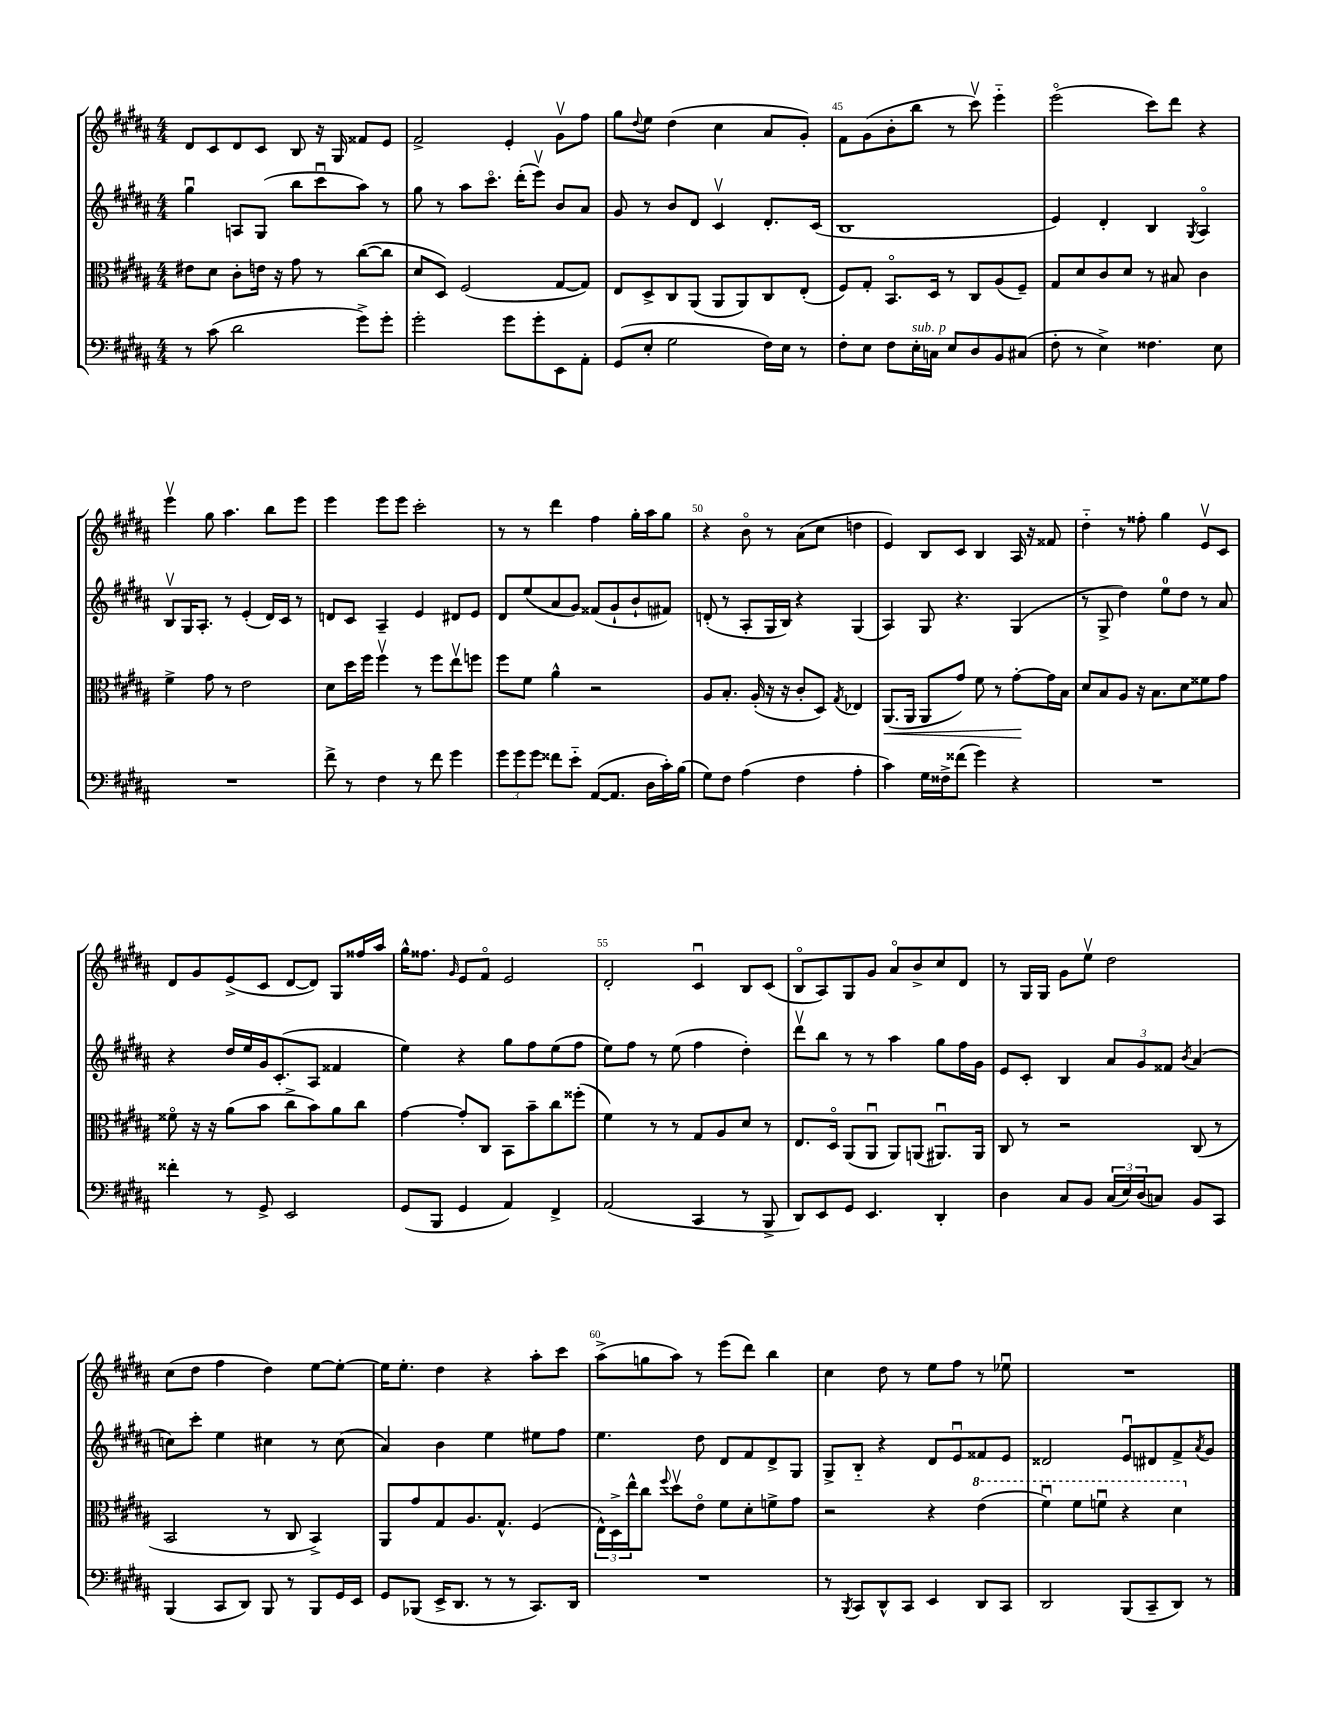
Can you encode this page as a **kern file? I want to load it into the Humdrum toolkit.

**kern	**kern	**kern	**kern
*staff4	*staff3	*staff2	*staff1
*clefF4	*clefC3	*clefG2	*clefG2
*k[f#c#g#d#a#]	*k[f#c#g#d#a#]	*k[f#c#g#d#a#]	*k[f#c#g#d#a#]
*M4/4	*M4/4	*M4/4	*M4/4
8r	8e#	4gg#u	8d#
(8c#	8d#	.	8c#
2d#	8c#'	8A	8d#
.	16e	(8G#	8c#
.	16r	.	.
.	8g#	8bb	8B
.	8r	8ccc#u	16r
.	.	.	16G#
8g#^)	([8cc#	8aa#)	8f##
8g#'	8cc#]	8r	8e
=	=	=	=
2g#'	8d#	8gg#	2f#^
.	8D#)	8r	.
.	(2F#	8aa#	.
.	.	8.ccc#o	.
8g#	.	.	4e'
.	.	(16ddd#'	.
8g#'	.	8eeev)	.
8EE	[8G#	8b	8g#v
8AA#'	8G#])	8a#	8ff#
=	=	=	=
(8GG#	8E	8g#	8gg#
.	.	.	8qqdd#
8E'	8D#^	8r	8ee
2G#	8C#	8b	(4dd#
.	(8AA#	8d#	.
.	8AA#	4c#v	4cc#
.	8AA#)	.	.
16F#)	8C#	8.d#'	8a#
16E	.	.	.
8r	(8E'	.	8g#')
.	.	(16c#	.
=	=	=	=
8F#'	8F#)	1B	8f#
8E	8G#'	.	(8g#
8F#	8.BBo	.	8b'
16E'	.	.	8bb
16C	16D#	.	.
8E	8r	.	8r
8D#	8C#	.	8ccc#v)
8BB	(8A#	.	4eee'~
(8C#	8F#~)	.	.
=	=	=	=
8F#'	8G#	4e)	(2eeeo
8r	8d#	.	.
4E^)	8c#	4d#'	.
.	8d#	.	.
4.F##	8r	4B	8ccc#)
.	8B#	.	8ddd#
.	.	8qG#	.
.	4c#	4A#o	4r
8E	.	.	.
=	=	=	=
1r	4f#^	8Bv	4eeev
.	.	16G#	.
.	.	8.A#'	.
.	8g#	.	8gg#
.	8r	8r	4.aa#
.	2e	(4e'	.
.	.	16d#)	8bb
.	.	16c#	.
.	.	8r	8eee
=	=	=	=
8f#^	8d#	8d	4eee
8r	16dd#	8c#	.
.	16ff#	.	.
4F#	4ff#v	4A#~	8eee
.	.	.	8eee
8r	8r	4e	2ccc#'
8f#	8ff#	.	.
4g#	8eev	8d#	.
.	8ff	8e	.
=	=	=	=
12g#	8ff#	8d#	8r
12g#	.	.	.
.	8f#	(8ee	8r
12g#	.	.	.
8f##	4a#^^	8a#	4ddd#
8e'~	.	8g#)	.
([8AA#	2r	(8f##	4ff#
8.AA#]	.	8g#`	.
.	.	8b`	16gg#'
16D#	.	.	16aa#
16c#')	.	8f#)	8gg#
(16B	.	.	.
=	=	=	=
8G#)	8A#	(8d'	4r
8F#	8.B'	8r	.
(4A#	.	8A#'	8bo
.	(16A#'	.	.
.	16r	16G#	8r
.	16r	16B)	.
4F#	8c#'	4r	(8a#
.	8D#)	.	8cc#
.	8qG#	.	.
4A#'	4E-	(4G#	4dd
=	=	=	=
4c#)	(8.AA#	4A#)	4e)
.	16AA#	.	.
16G#	8AA#	8G#	8B
16F##^	.	.	.
(8f##	8g#)	4.r	8c#
4g#)	8f#	.	4B
.	8r	.	.
4r	[8g#'	(4G#	16A#
.	.	.	16r
.	16g#]	.	8f##
.	16B	.	.
=	=	=	=
1r	8d#	8r	4dd#'~
.	8B	8G#^	.
.	8A#	4dd#)	8r
.	16r	.	8ff##'
.	8.B	.	.
.	.	8ee	4gg#
.	8d#	8dd#	.
.	8f##	8r	8ev
.	8g#	8a#	8c#
=	=	=	=
4f##'	8f##o	4r	8d#
.	16r	.	8g#
.	16r	.	.
8r	(8a#	16dd#	(8e^
.	.	16ee	.
8GG#^	8b	16g#	8c#
.	.	(8.c#'	.
2EE	8cc#^	.	[8d#
.	8b)	8A#	8d#])
.	8a#	4f##	8G#
.	8cc#	.	16ff##
.	.	.	16aa#
=	=	=	=
(8GG#	[4g#	4ee)	16gg#^^
.	.	.	8.ff##
8BBB	.	.	.
.	.	.	16qqg#
4GG#	8g#']	4r	8e
.	8C#	.	8f#o
4AA#)	8BB	8gg#	2e
.	8b~	8ff#	.
4FF#^	8cc#	(8ee	.
.	(8ff##'	8ff#	.
=	=	=	=
(2AA#	4f#)	8ee)	2d#'
.	.	8ff#	.
.	8r	8r	.
.	8r	(8ee	.
4CC#	8G#	4ff#	4c#u
.	8A#	.	.
8r	8d#	4dd#')	8B
8BBB^	8r	.	(8c#
=	=	=	=
8DD#)	8.E	8ddd#v	8Bo
8EE	.	8bb	8A#)
.	16D#o	.	.
8GG#	(8AA#	8r	8G#
4.EE	8AA#u	8r	8g#
.	8AA#)	4aa#	8a#o
.	(8AA	.	8b^
4DD#'	8.AA#u)	8gg#	8cc#
.	.	16ff#	8d#
.	16AA#	16g#	.
=	=	=	=
4D#	8C#	8e	8r
.	8r	8c#'	16G#
.	.	.	16G#
8C#	2r	4B	8g#
8BB	.	.	8eev
(24C#	.	12a#	2dd#
24E)	.	.	.
(24D#	.	12g#	.
8C)	.	.	.
.	.	12f##	.
.	.	8qb	.
8BB	(8C#	(4a#	.
8CC#	8r	.	.
=	=	=	=
(4BBB	2BB	8cc)	(8cc#
.	.	8ccc#'	8dd#
8CC#	.	4ee	4ff#
8DD#)	.	.	.
8BBB	8r	4cc#	4dd#)
8r	8C#	.	.
8BBB	4BB^)	8r	[8ee
16GG#	.	(8cc#	8ee'_
16EE	.	.	.
=	=	=	=
8GG#	8AA#	4a#)	16ee]
.	.	.	8.ee'
(8BBB-	8g#	.	.
16EE^	8G#	4b	4dd#
8.DD#	.	.	.
.	8.A#	.	.
8r	.	4ee	4r
.	8.G#^^	.	.
8r	.	.	.
8.CC#)	(4F#	8ee#	8aa#'
.	.	8ff#	8ccc#
16DD#	.	.	.
=	=	=	=
1r	24E^^)	4.ee	(8aa#^
.	24D#^	.	.
.	24ee^^	.	.
.	8cc#	.	8gg
.	8qqff#	.	.
.	8dd#v	.	8aa#)
.	8eo	8dd#	8r
.	8f#	8d#	(8eee
.	8d#'	8f#	8ddd#)
.	8f^	8d#^	4bb
.	8g#	8G#	.
=	=	=	=
8r	2r	8G#^	4cc#
8qBBB	.	.	.
8CC#	.	8B'~	.
8DD#^^	.	4r	8dd#
8CC#	.	.	8r
4EE	4r	8d#	8ee
.	.	8eu	8ff#
8DD#	(4ee	8f##	8r
8CC#	.	8e	8ee-u
=	=	=	=
2DD#	4ff#u)	2d##	1r
.	8ff#	.	.
.	8ffu	.	.
(8BBB	4r	8eu	.
8CC#~	.	8d#	.
8DD#)	4dd#	8f#^	.
.	.	8qa#	.
8r	.	8g#	.
==	==	==	==
*-	*-	*-	*-
